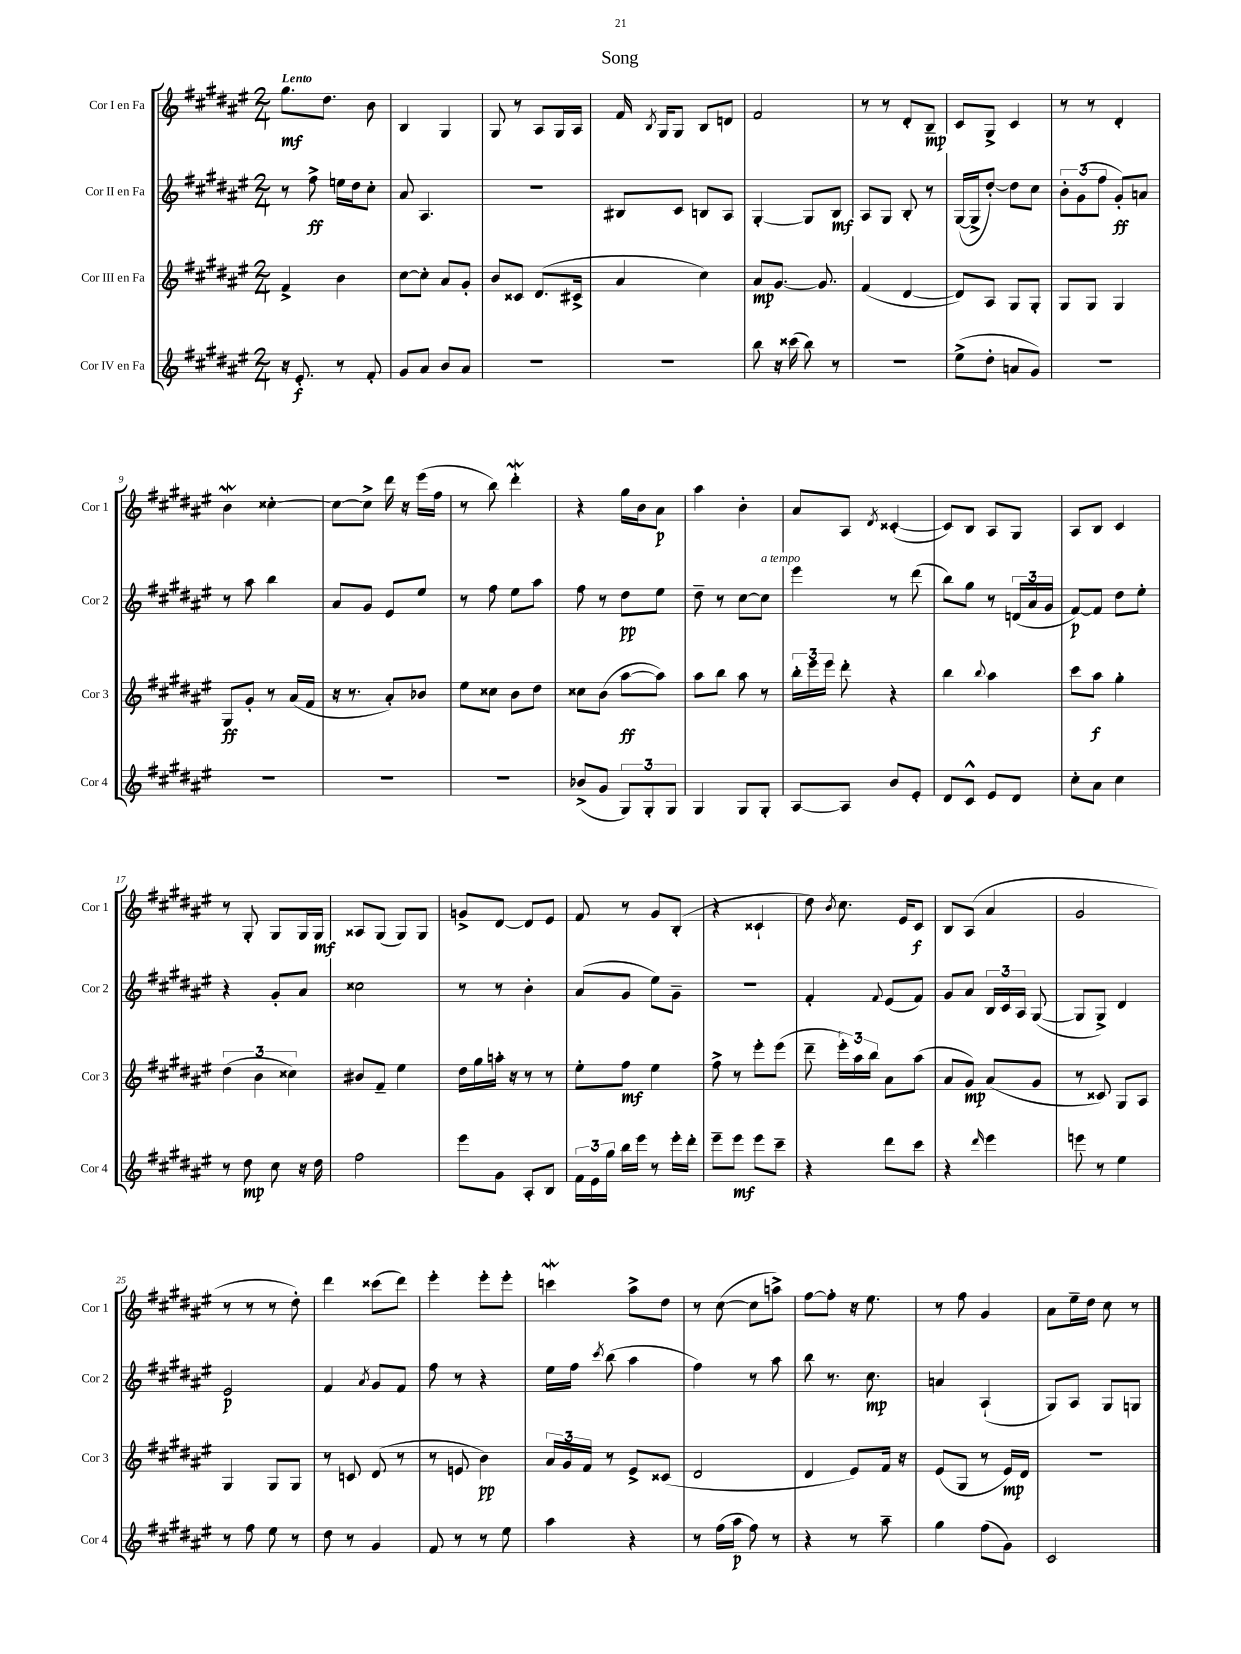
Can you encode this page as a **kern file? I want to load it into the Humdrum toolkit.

**kern	**dynam	**kern	**dynam	**kern	**dynam	**kern	**dynam
*part4	*part4	*part3	*part3	*part2	*part2	*part1	*part1
*staff4	*staff4	*staff3	*staff3	*staff2	*staff2	*staff1	*staff1
*I"Cor IV en Fa	*	*I"Cor III en Fa	*	*I"Cor II en Fa	*	*I"Cor I en Fa	*
*I'Cor 4	*	*I'Cor 3	*	*I'Cor 2	*	*I'Cor 1	*
*clefG2	*	*clefG2	*	*clefG2	*	*clefG2	*
*k[f#c#g#d#a#e#]	*	*k[f#c#g#d#a#e#]	*	*k[f#c#g#d#a#e#]	*	*k[f#c#g#d#a#e#]	*
*M2/4	*	*M2/4	*	*M2/4	*	*M2/4	*
=1	=1	=1	=1	=1	=1	=1	=1
!	!	!	!	!	!	!LO:TX:a:B:t=Lento	!
16r	.	4f#^/	.	8r	.	8.gg#\L	mf
8.e#'/	f	.	.	.	.	.	.
.	.	.	.	8ff#^\	ff	.	.
.	.	.	.	.	.	8.dd#\J	.
8r	.	4b\	.	16een\LL	.	.	.
.	.	.	.	16dd#\J	.	.	.
8f#'/	.	.	.	8cc#'\J	.	8b\	.
=2	=2	=2	=2	=2	=2	=2	=2
8g#/L	.	[8cc#\L	.	8a#/	.	4B/	.
8a#/J	.	8cc#'\J]	.	4.A#/	.	.	.
8b/L	.	8a#/L	.	.	.	4G#/	.
8a#/J	.	8g#'/J	.	.	.	.	.
=3	=3	=3	=3	=3	=3	=3	=3
2r	.	8b/L	.	2r	.	8G#/	.
.	.	8c##X/J	.	.	.	8r	.
.	.	(8.d#/L	.	.	.	8A#/L	.
.	.	.	.	.	.	16G#/L	.
.	.	16c#X^/Jk	.	.	.	16A#/JJ	.
=4	=4	=4	=4	=4	=4	=4	=4
2r	.	4a#/	.	8B#X/L	.	16f#/	.
.	.	.	.	.	.	8qB/	.
.	.	.	.	.	.	16G#/KL	.
.	.	.	.	8c#/J	.	8G#/J	.
.	.	4cc#\)	.	8Bn/L	.	8B/L	.
.	.	.	.	8A#/J	.	8dn/J	.
=5	=5	=5	=5	=5	=5	=5	=5
8bb\	.	8a#/L	mp	[4G#'/	.	2f#/	.
16r	.	[8.g#/J	.	.	.	.	.
(16ccc##X\	.	.	.	.	.	.	.
8bb\)	.	.	.	8G#/L]	.	.	.
.	.	8.g#/]	.	.	.	.	.
8r	.	.	.	8B/J	mf	.	.
=6	=6	=6	=6	=6	=6	=6	=6
2r	.	(4f#/	.	8A#/L	.	8r	.
.	.	.	.	8G#/J	.	8r	.
.	.	[4d#/	.	8B'/	.	8d#'/L	.
.	.	.	.	8r	.	8B~/J	mp
=7	=7	=7	=7	=7	=7	=7	=7
(8ee#^\L	.	8d#/L])	.	([16G#/LL	.	8c#/L	.
.	.	.	.	16G#^/J]	.	.	.
8dd#'\J	.	8A#/J	.	[8dd#'/J)	.	8G#^/J	.
8an/L	.	8G#/L	.	8dd#\L]	.	4c#/	.
8g#/J)	.	8G#'/J	.	8cc#\J	.	.	.
=8	=8	=8	=8	=8	=8	=8	=8
2r	.	8G#/L	.	12b'\L	.	8r	.
.	.	.	.	(12g#\	.	.	.
.	.	8G#/J	.	.	.	8r	.
.	.	.	.	12ff#\J	.	.	.
.	.	4G#/	.	8g#'/L)	ff	4d#'/	.
.	.	.	.	8an/J	.	.	.
!!LO:LB:g=z
=9	=9	=9	=9	=9	=9	=9	=9
2r	.	8G#/L	ff	8r	.	4bw\	.
.	.	8g#'/J	.	8aa#\	.	.	.
.	.	8r	.	4bb\	.	[4cc##X'\	.
.	.	(16a#/LL	.	.	.	.	.
.	.	16f#/JJ	.	.	.	.	.
=10	=10	=10	=10	=10	=10	=10	=10
2r	.	16r	.	8a#/L	.	8cc##\L_	.
.	.	8.r	.	.	.	.	.
.	.	.	.	8g#/J	.	8cc##^\J]	.
.	.	8a#'/L)	.	8e#/L	.	16ddd#\	.
.	.	.	.	.	.	16r	.
.	.	8b-X/J	.	8ee#/J	.	(16eee#\LL	.
.	.	.	.	.	.	16ff#\JJ	.
=11	=11	=11	=11	=11	=11	=11	=11
2r	.	8ee#\L	.	8r	.	8r	.
.	.	8cc##X\J	.	8ff#\	.	8bb\)	.
.	.	8b\L	.	8ee#\L	.	4ddd#W'\	.
.	.	8dd#\J	.	8aa#\J	.	.	.
=12	=12	=12	=12	=12	=12	=12	=12
(8b-X^/L	.	8cc##X\L	.	8ff#\	.	4r	.
8g#/J	.	(8b\J	.	8r	.	.	.
12G#/L)	.	[8aa#\L	ff	8dd#\L	pp	16gg#\LL	.
.	.	.	.	.	.	16b\J	.
12G#'/	.	.	.	.	.	.	.
.	.	8aa#\J])	.	8ee#\J	.	8a#\J	p
12G#/J	.	.	.	.	.	.	.
=13	=13	=13	=13	=13	=13	=13	=13
4G#/	.	8aa#\L	.	8dd#~\	.	4aa#\	.
.	.	8bb\J	.	8r	.	.	.
8G#/L	.	8aa#\	.	[8cc#\L	.	4b'\	.
!	!	!	!	!LO:TX:a:i:t=a tempo	!	!	!
8G#'/J	.	8r	.	8cc#\J]	.	.	.
=14	=14	=14	=14	=14	=14	=14	=14
[8A#/L	.	24bb'\LL	.	4eee#\	.	8a#/L	.
.	.	24eee#\	.	.	.	.	.
.	.	24eee#\JJ	.	.	.	.	.
8A#/J]	.	8ddd#'\	.	.	.	8A#/J	.
.	.	.	.	.	.	8qd#/	.
8b/L	.	4r	.	8r	.	([4c##X'/	.
8e#'/J	.	.	.	(8ddd#\	.	.	.
=15	=15	=15	=15	=15	=15	=15	=15
8d#/L	.	4bb\	.	8bb\L)	.	8c##/L])	.
8c#^^/J	.	.	.	8gg#\J	.	8B/J	.
.	.	8qqbb/	.	.	.	.	.
8e#/L	.	4aa#\	.	8r	.	8A#/L	.
8d#/J	.	.	.	(24dn/LL	.	8G#/J	.
.	.	.	.	24a#/	.	.	.
.	.	.	.	24g#/JJ	.	.	.
=16	=16	=16	=16	=16	=16	=16	=16
8cc#'\L	.	8ccc#\L	.	[8f#/L)	p	8A#/L	.
8a#\J	.	8aa#\J	f	8f#/J]	.	8B/J	.
4cc#\	.	4gg#'\	.	8dd#\L	.	4c#/	.
.	.	.	.	8ee#'\J	.	.	.
!!LO:LB:g=z
=17	=17	=17	=17	=17	=17	=17	=17
8r	.	(6dd#\	.	4r	.	8r	.
8dd#\	mp	.	.	.	.	8G#'/	.
.	.	6b\	.	.	.	.	.
8cc#\	.	.	.	8g#'/L	.	8G#/L	.
.	.	6cc##X\)	.	.	.	.	.
16r	.	.	.	8a#/J	.	16G#/L	.
16dd#\	.	.	.	.	.	16G#/JJ	mf
=18	=18	=18	=18	=18	=18	=18	=18
2ff#\	.	8b#X/L	.	2cc##X\	.	8A##X/L	.
.	.	8f#~/J	.	.	.	(8G#/J	.
.	.	4ee#\	.	.	.	8G#/L)	.
.	.	.	.	.	.	8G#/J	.
=19	=19	=19	=19	=19	=19	=19	=19
8eee#\L	.	16dd#\LL	.	8r	.	8gn^/L	.
.	.	16gg#\	.	.	.	.	.
8g#\J	.	16aan'\JJ	.	8r	.	[8d#/J	.
.	.	16r	.	.	.	.	.
8A#'/L	.	8r	.	4b'\	.	8d#/L]	.
8B/J	.	8r	.	.	.	8e#/J	.
=20	=20	=20	=20	=20	=20	=20	=20
24f#\LL	.	8ee#'\L	.	(8a#/L	.	8f#/	.
24e#\	.	.	.	.	.	.	.
24gg#\JJ	.	.	.	.	.	.	.
16bb\LL	.	8ff#\J	mf	8g#/J	.	8r	.
16eee#\JJ	.	.	.	.	.	.	.
8r	.	4ee#\	.	8ee#\L)	.	8g#/L	.
16eee#'\LL	.	.	.	8g#~\J	.	(8B'/J	.
16ddd#'\JJ	.	.	.	.	.	.	.
=21	=21	=21	=21	=21	=21	=21	=21
8eee#~\L	.	8ff#^\	.	2r	.	4r	.
8eee#\J	mf	8r	.	.	.	.	.
8eee#\L	.	8eee#'\L	.	.	.	4c##X`/	.
8ccc#~\J	.	(8eee#\J	.	.	.	.	.
=22	=22	=22	=22	=22	=22	=22	=22
4r	.	8ddd#~\	.	4f#'/	.	8dd#\)	.
.	.	.	.	.	.	8qb/	.
.	.	24eee#'\LL)	.	.	.	8.cc#\	.
.	.	24aa#\	.	.	.	.	.
.	.	24bb\JJ	.	.	.	.	.
.	.	.	.	8qqf#/	.	.	.
8ddd#\L	.	8a#\L	.	(8e#/L	.	.	.
.	.	.	.	.	.	16e#/KL	.
8ccc#\J	.	(8aa#\J	.	8f#/J)	.	8c#/J	f
=23	=23	=23	=23	=23	=23	=23	=23
4r	.	8a#/L	.	8g#/L	.	8B/L	.
.	.	8g#/J)	mp	8a#/J	.	(8A#/J	.
16qqddd#/	.	.	.	.	.	.	.
4eee#\	.	(8a#/L	.	24B/LL	.	4a#/	.
.	.	.	.	24c#/	.	.	.
.	.	.	.	24A#/JJ	.	.	.
.	.	8g#/J	.	([8G#/	.	.	.
=24	=24	=24	=24	=24	=24	=24	=24
8eeen\	.	8r	.	8G#/L]	.	2g#/	.
8r	.	8c##X/)	.	8G#^/J)	.	.	.
4ee#\	.	8G#/L	.	4d#/	.	.	.
.	.	8A#/J	.	.	.	.	.
!!LO:LB:g=z
=25	=25	=25	=25	=25	=25	=25	=25
8r	.	4G#/	.	2e#/	p	8r	.
8ff#\	.	.	.	.	.	8r	.
8ee#\	.	8G#/L	.	.	.	8r	.
8r	.	8G#/J	.	.	.	8dd#'\)	.
=26	=26	=26	=26	=26	=26	=26	=26
8dd#\	.	8r	.	4f#/	.	4ddd#\	.
8r	.	8cn/	.	.	.	.	.
.	.	.	.	8qa#/	.	.	.
4g#/	.	(8d#/	.	8g#/L	.	(8ccc##X\L	.
.	.	8r	.	8f#/J	.	8ddd#\J)	.
=27	=27	=27	=27	=27	=27	=27	=27
8f#/	.	8r	.	8ff#\	.	4eee#'\	.
8r	.	8en/	.	8r	.	.	.
8r	.	4b\)	pp	4r	.	8eee#'\L	.
8ee#\	.	.	.	.	.	8eee#'\J	.
=28	=28	=28	=28	=28	=28	=28	=28
4aa#\	.	24a#/LL	.	16ee#\LL	.	4cccnw\	.
.	.	24g#/	.	.	.	.	.
.	.	.	.	16ff#\JJ	.	.	.
.	.	24f#/JJ	.	.	.	.	.
.	.	.	.	8qccc#/	.	.	.
.	.	8r	.	(8bb\	.	.	.
4r	.	8e#^/L	.	4aa#\	.	8aa#^\L	.
.	.	(8c##X/J	.	.	.	8dd#\J	.
=29	=29	=29	=29	=29	=29	=29	=29
8r	.	2d#/	.	4ff#\)	.	8r	.
(16ff#\LL	.	.	.	.	.	([8cc#\	.
16aa#\JJ	p	.	.	.	.	.	.
8ff#\)	.	.	.	8r	.	8cc#\L]	.
8r	.	.	.	8aa#\	.	8aan^\J)	.
=30	=30	=30	=30	=30	=30	=30	=30
4r	.	4d#/	.	8bb\	.	[8ff#\L	.
.	.	.	.	8.r	.	8ff#'\J]	.
8r	.	8e#/L)	.	.	.	16r	.
.	.	.	.	8.cc#\	mp	8.ee#\	.
8aa#~\	.	16f#/Jk	.	.	.	.	.
.	.	16r	.	.	.	.	.
=31	=31	=31	=31	=31	=31	=31	=31
4gg#\	.	(8e#/L	.	4an/	.	8r	.
.	.	8G#/J	.	.	.	8ff#\	.
(8ff#\L	.	8r	.	(4A#`/	.	4g#/	.
8g#\J)	.	16e#/LL)	mp	.	.	.	.
.	.	16d#/JJ	.	.	.	.	.
=32	=32	=32	=32	=32	=32	=32	=32
2c#/	.	2r	.	8G#/L)	.	8a#\L	.
.	.	.	.	8A#/J	.	16ee#~\L	.
.	.	.	.	.	.	16dd#\JJ	.
.	.	.	.	8G#/L	.	8cc#\	.
.	.	.	.	8Gn/J	.	8r	.
==	==	==	==	==	==	==	==
*-	*-	*-	*-	*-	*-	*-	*-
